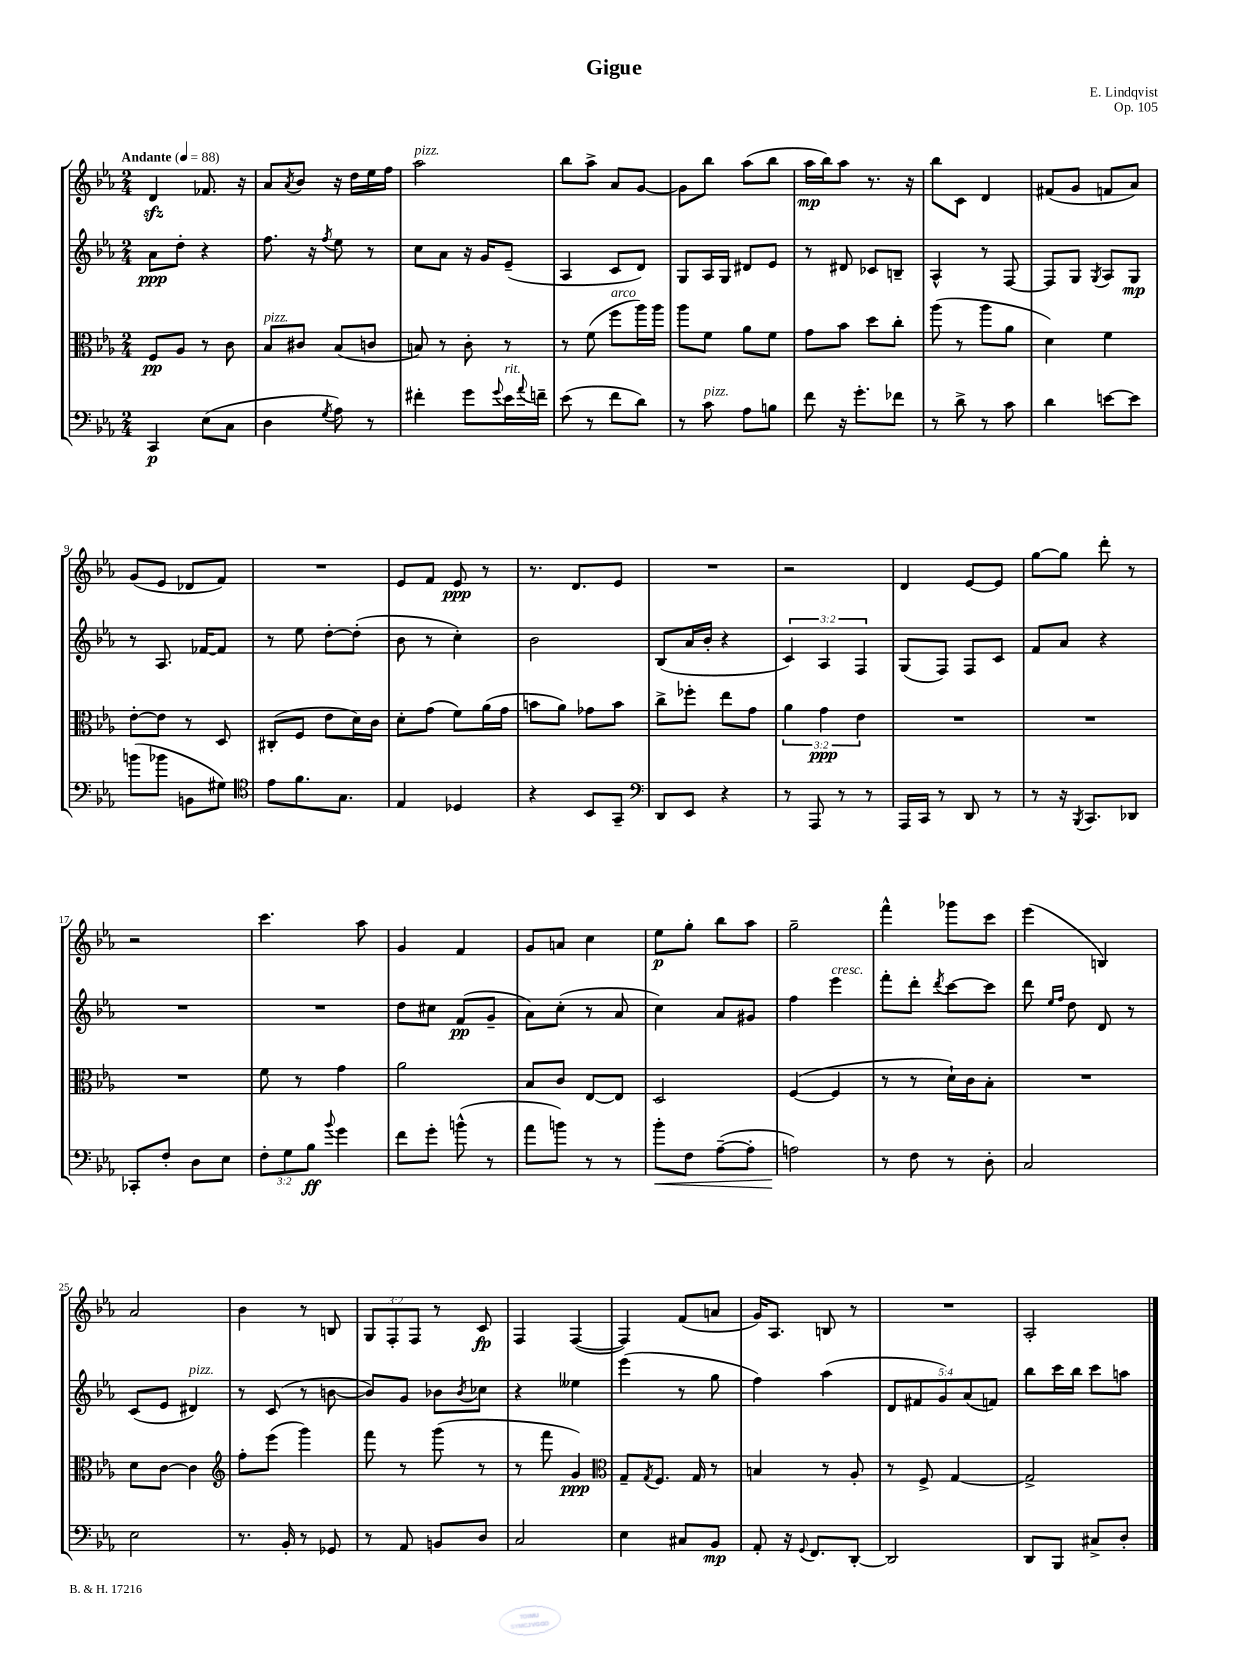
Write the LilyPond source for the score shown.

\header { title = "Gigue" composer = "E. Lindqvist" opus = "Op. 105" }
<<
\new StaffGroup <<
\new Staff = "s0" {
    \clef treble \key ees \major \numericTimeSignature \time 2/4 \override Staff.TupletNumber.text = #tuplet-number::calc-fraction-text \tempo "Andante" 4 = 88
    d'4\sfz fes'8. r16 |
    aes'8 \acciaccatura { aes'8 } bes'8 r16 d''16 ees''16 f''16 |
    aes''2^\markup { \italic "pizz." } |
    bes''8 aes''8-> aes'8 g'8~ |
    g'8 bes''8 aes''8( bes''8 |
    aes''16\mp bes''16) aes''8 r8. r16 |
    bes''8 c'8 d'4 |
    fis'8( g'8 f'8 aes'8) |
    g'8( ees'8 des'8 f'8) |
    R2 |
    ees'8 f'8 ees'8\ppp r8 |
    r8. d'8. ees'8 |
    R2 |
    r2 |
    d'4 ees'8~ ees'8 |
    g''8~ g''8 d'''8-. r8 |
    r2 |
    c'''4. aes''8 |
    g'4 f'4 |
    g'8 a'8 c''4 |
    ees''8\p g''8-. bes''8 aes''8 |
    g''2-- |
    f'''4-^ ges'''8 c'''8 |
    ees'''4( b4) |
    aes'2 |
    bes'4 r8 b8 |
    \tuplet 3/2 { g8 f8-. f8 } r8 c'8\fp |
    f4 f4~( |
    f4) f'8( a'8 |
    g'16) aes8. b8 r8 |
    R2 |
    aes2-. \bar "|." |
}
\new Staff = "s1" {
    \clef treble \key ees \major \numericTimeSignature \time 2/4 \override Staff.TupletNumber.text = #tuplet-number::calc-fraction-text
    aes'8\ppp d''8-. r4 |
    f''8. r16 \acciaccatura { f''8 } ees''8 r8 |
    c''8 aes'8 r16 g'16 ees'8--( |
    aes4 c'8 d'8) |
    g8 aes16 g16 dis'8 ees'8 |
    r8 dis'8 ces'8 b8-- |
    aes4-^ r8 f8~ |
    f8 g8 \acciaccatura { g8 } aes8 g8\mp |
    r8 aes8. fes'16~ fes'8 |
    r8 ees''8 d''8~-. d''8-.( |
    bes'8 r8 c''4-.) |
    bes'2 |
    bes8( aes'16 bes'16-. r4 |
    \tuplet 3/2 { c'4) aes4 f4 } |
    g8( f8) f8 c'8 |
    f'8 aes'8 r4 |
    R2 |
    R2 |
    d''8 cis''8 f'8\pp( g'8-- |
    aes'8) c''8-.( r8 aes'8 |
    c''4) aes'8 gis'8 |
    f''4 ees'''4^\markup { \italic "cresc." } |
    f'''8-. d'''8-. \acciaccatura { d'''8 } c'''8~ c'''8 |
    d'''8 \grace { ees''16 f''16 } d''8 d'8 r8 |
    c'8( ees'8 dis'4^\markup { \italic "pizz." }) |
    r8 c'8( r8 b'8~ |
    b'8) g'8 bes'8 \acciaccatura { bes'8 } ces''8 |
    r4 eeses''4 |
    ees'''4( r8 g''8 |
    f''4) aes''4( |
    \tuplet 5/4 { d'8 fis'8 g'8) aes'8( f'8) } |
    bes''8 c'''16 bes''16 c'''8 a''8 \bar "|." |
}
\new Staff = "s2" {
    \clef alto \key ees \major \numericTimeSignature \time 2/4 \override Staff.TupletNumber.text = #tuplet-number::calc-fraction-text
    f8\pp aes8 r8 c'8 |
    bes8^\markup { \italic "pizz." } cis'8 bes8( c'8 |
    b8) r8 c'8-. r8 |
    r8 f'8( f''8^\markup { \italic "arco" } aes''16) aes''16 |
    aes''8 f'8 aes'8 f'8 |
    g'8 bes'8 d''8 c''8-. |
    aes''8( r8 aes''8 aes'8 |
    d'4) f'4 |
    ees'8~-. ees'8 r8 d8 |
    cis8-.( f8 ees'8 d'16) c'16 |
    d'8-. g'8( f'8) aes'16( g'16 |
    b'8 aes'8) ges'8 b'8 |
    c''8-> fes''8-. ees''8 g'8 |
    \tuplet 3/2 { aes'4 g'4\ppp ees'4 } |
    R2 |
    R2 |
    R2 |
    f'8 r8 g'4 |
    aes'2 |
    bes8 c'8 ees8~ ees8 |
    d2 |
    f4~( f4 |
    r8 r8 d'16-!) c'16 bes8-. |
    R2 |
    d'8 c'8~ c'4 |
    \clef treble f''8-. ees'''8( g'''4) |
    f'''8 r8 g'''8( r8 |
    r8 f'''8 g'4\ppp) |
    \clef alto g8-- \acciaccatura { g8 } f8. g16 r8 |
    b4 r8 aes8-. |
    r8 f8-> g4~ |
    g2-> \bar "|." |
}
\new Staff = "s3" {
    \clef bass \key ees \major \numericTimeSignature \time 2/4 \override Staff.TupletNumber.text = #tuplet-number::calc-fraction-text
    c,4\p ees8( c8 |
    d4 \acciaccatura { g8 } aes8) r8 |
    fis'4-. g'8 \appoggiatura { g'8 } ees'16^\markup { \italic "rit." } \appoggiatura { aes'8 } f'16-- |
    ees'8( r8 f'8 d'8) |
    r8 c'8^\markup { \italic "pizz." } aes8 b8 |
    f'8 r16 g'8.-. fes'8 |
    r8 d'8-> r8 c'8 |
    d'4 e'8~ e'8 |
    b'8( bes'8 b,8 gis8) |
    \clef tenor ees'8 f'8. g8. |
    ees4 des4 |
    r4 bes,8 g,8-- |
    \clef bass d,8 ees,8 r4 |
    r8 aes,,8 r8 r8 |
    aes,,16 c,16 r8 d,8 r8 |
    r8 r16 \acciaccatura { bes,,8 } c,8. des,8 |
    ces,8-. f8-. d8 ees8 |
    \tuplet 3/2 { f8-. g8 bes8\ff } \appoggiatura { bes'8 } g'4 |
    f'8 g'8-. b'8-^( r8 |
    aes'8 b'8) r8 r8 |
    bes'8-.\< f8 aes8~--( aes8-. |
    a2\!) |
    r8 f8 r8 d8-. |
    c2 |
    ees2 |
    r8. bes,16-. r8 ges,8 |
    r8 aes,8 b,8 d8 |
    c2 |
    ees4 cis8 bes,8\mp |
    aes,8-. r16 \appoggiatura { g,8 } f,8. d,8~-. |
    d,2 |
    d,8 bes,,8 cis8-> d8-. \bar "|." |
}
>>
>>
